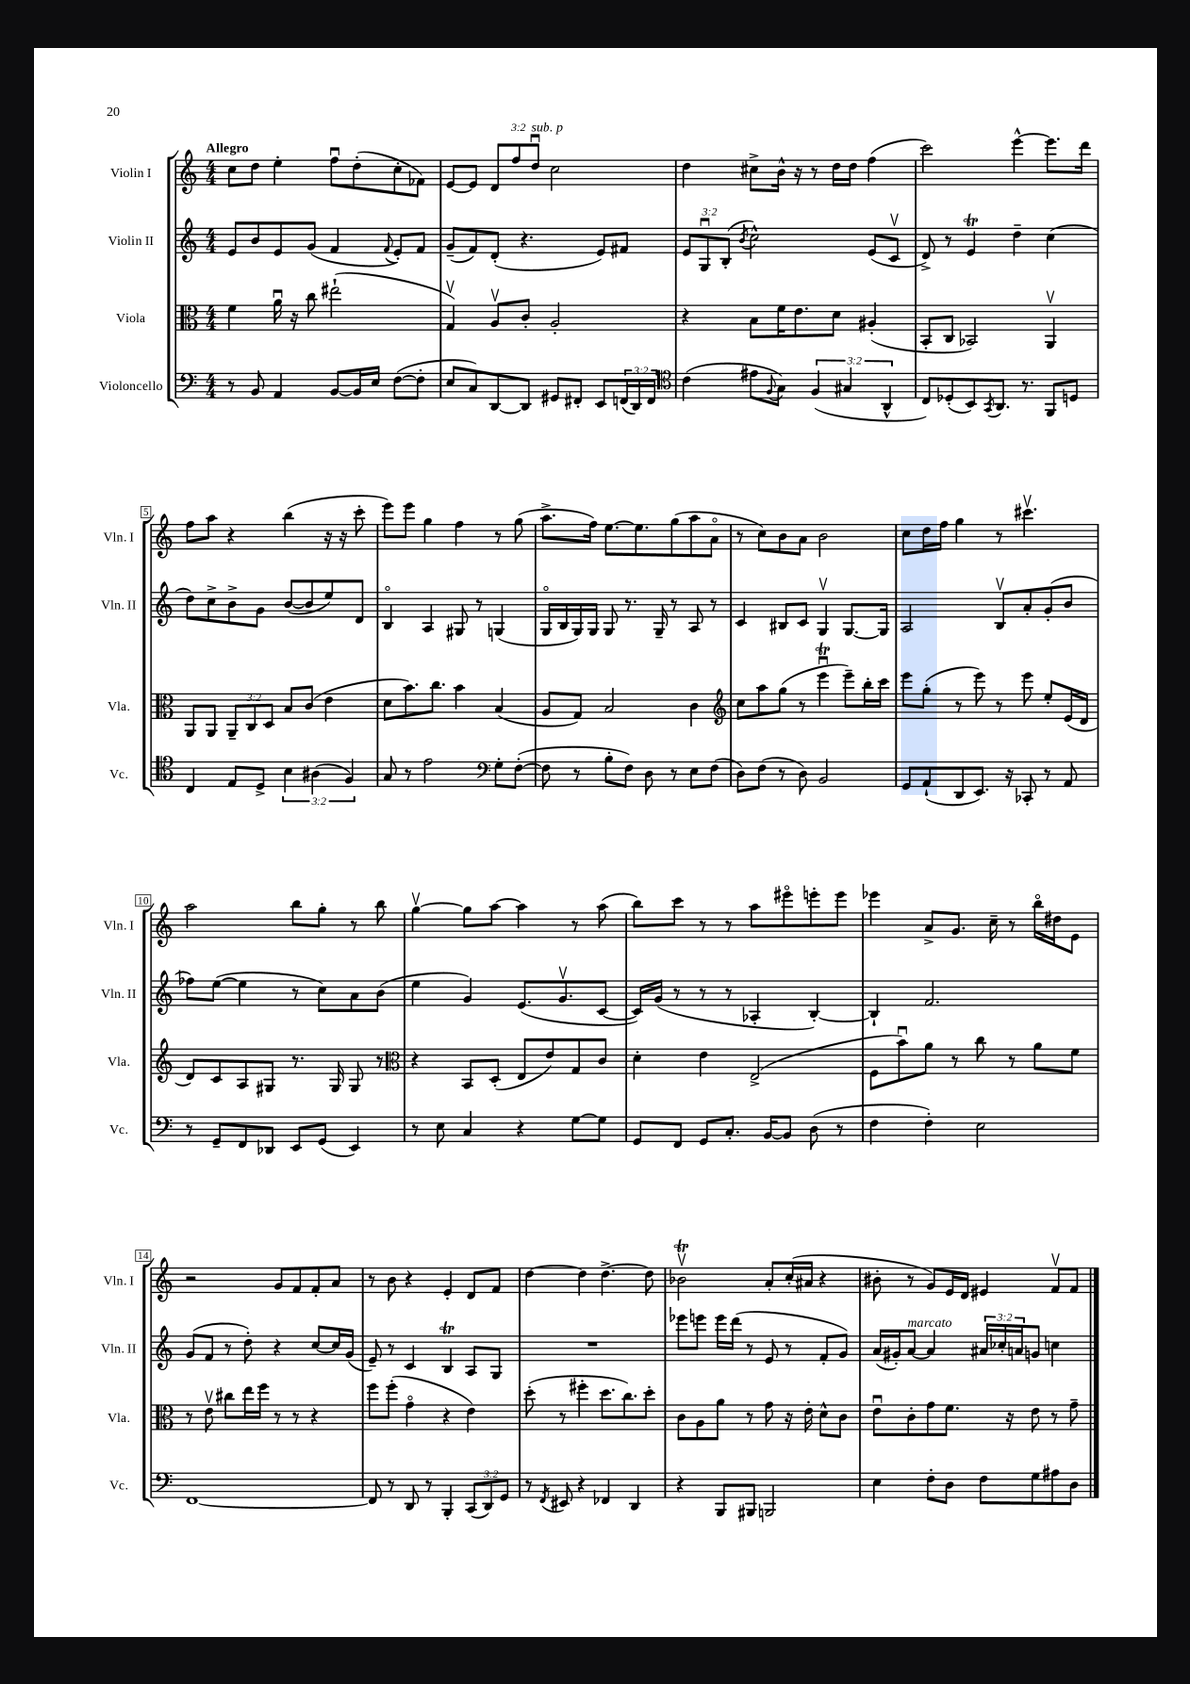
<<
\new StaffGroup <<
\new Staff = "s0" \with { instrumentName = "Violin I" shortInstrumentName = "Vln. I" } {
    \clef treble \key c \major \numericTimeSignature \time 4/4 \override Staff.TupletNumber.text = #tuplet-number::calc-fraction-text \tempo "Allegro"
    c''8 d''8 e''4-. f''8\downbow d''8-.( c''8-. fes'8) |
    e'8~ e'8 \tuplet 3/2 { d'8 f''8 d''8\downbow^\markup { \italic "sub. p" } } c''2 |
    d''4 cis''8-> b'16-^ r16 r8 d''16 d''16 f''4( |
    c'''2) e'''4~-^ e'''8. d'''16 |
    f''8 a''8 r4 b''4( r16 r16 c'''8-. |
    e'''8) e'''8 g''4 f''4 r8 g''8( |
    a''8.-> f''16) e''8.~ e''8. g''8( a''8 a'8\flageolet |
    r8 c''8) b'8 a'8 b'2 |
    c''8 d''16 f''16 g''4 r8 cis'''4.\upbow |
    a''2 b''8 g''8-. r8 b''8 |
    g''4~\upbow g''8 a''8~ a''4 r8 a''8( |
    b''8) c'''8 r8 r8 a''8 eis'''8\flageolet e'''8-. e'''8 |
    ees'''4 a'8-> g'8. c''16-- r8 b''16\flageolet dis''16 e'8 |
    r2 g'8 f'8 f'8-. a'8 |
    r8 b'8 r4 e'4-. d'8 f'8 |
    d''4~ d''4 d''4.~-> d''8 |
    bes'2\upbow\trill a'8-. c''16-.( ais'16 r4 |
    bis'8-. r8 g'8) e'16 d'16 eis'4 f'8\upbow f'8 \bar "|." |
}
\new Staff = "s1" \with { instrumentName = "Violin II" shortInstrumentName = "Vln. II" } {
    \clef treble \key c \major \numericTimeSignature \time 4/4 \override Staff.TupletNumber.text = #tuplet-number::calc-fraction-text
    e'8 b'8 e'8 g'8( f'4 \appoggiatura { f'8 } e'8-.) f'8 |
    g'8--( f'8) d'8-.( r4. e'8) fis'8 |
    \tuplet 3/2 { e'8 g8\downbow b8-.( } \acciaccatura { b'8 } c''2-^) e'8( c'8\upbow |
    d'8->) r8 e'4\trill d''4-- c''4( |
    d''8) c''8-> b'8-> g'8 b'8~( b'8 e''8) d'8 |
    b4\flageolet a4 gis8 r8 g4( |
    g16\flageolet b16 g16) g16 g8 r8. g16-- r8 a8 r8 |
    c'4 bis8 c'8 g4\upbow g8.~ g16 |
    a2 b8\upbow a'8-. g'8-.( b'8 |
    fes''8) e''8~( e''4 r8 c''8) a'8 b'8( |
    e''4 g'4) e'8.( g'8.\upbow c'8~ |
    c'16) g'16( r8 r8 r8 aes4-. b4~-.) |
    b4-! f'2. |
    g'8( f'8 r8 d''8-.) r4 c''8~ c''16 g'16( |
    e'8--) r8 c'4 b4\trill a8 g8 |
    R1 |
    ees'''8 e'''8 e'''16 d'''16( r8 e'8 r8 f'8-. g'8) |
    a'16( gis'16-.) a'8~^\markup { \italic "marcato" } a'4 \tuplet 3/2 { ais'16 ces''16-. a'16 } g'8 c''4 \bar "|." |
}
\new Staff = "s2" \with { instrumentName = "Viola" shortInstrumentName = "Vla." } {
    \clef alto \key c \major \numericTimeSignature \time 4/4 \override Staff.TupletNumber.text = #tuplet-number::calc-fraction-text
    f'4 a'16\downbow r16 c''8 eis''2-!( |
    g4\upbow) a8\upbow c'8-. a2-. |
    r4 b8 f'16 e'8. d'8 ais4-.( |
    b,8-. c8 bes,2) a,4\upbow |
    a,8 a,8 \tuplet 3/2 { a,8-- c8 d8 } b8 c'8( e'4 |
    d'8 b'8.) c''8. b'4 b4( |
    a8 g8) b2 c'4 |
    \clef treble c''8 a''8 g''8( r8 e'''4\downbow\trill e'''8--) b''16-. c'''16 |
    e'''8 g''8-.( r8 e'''8) r8 e'''8 e''8-. e'16( d'16 |
    d'8) c'8 a8 gis8 r8. gis16 gis8 r8 |
    \clef alto r4 b,8 d8-.( e8 e'8) g8 c'8 |
    d'4-. e'4 e2->( |
    f8 b'8\downbow) a'8 r8 c''8 r8 a'8 f'8 |
    r8 e'8\upbow cis''8 e''16 f''16 r8 r8 r4 |
    f''8 f''8-.( g'4\flageolet r4 e'4) |
    d''8-.( r8 fis''4-. d''8. c''8.) d''8-. |
    c'8 a8 a'8 r8 g'8 r16 e'16-. d'8-^ c'8 |
    e'8\downbow c'8-. g'8 f'8. r16 e'8 r8 g'8-- \bar "|." |
}
\new Staff = "s3" \with { instrumentName = "Violoncello" shortInstrumentName = "Vc." } {
    \clef bass \key c \major \numericTimeSignature \time 4/4 \override Staff.TupletNumber.text = #tuplet-number::calc-fraction-text
    r8 b,8 a,4 b,8~ b,16 e16 f8~( f8-. |
    e8 c8) d,8~ d,8 gis,8 fis,8-. e,8 \tuplet 3/2 { f,16( d,16) f,16 } |
    \clef tenor c'4( eis'8 \appoggiatura { f8 } g8) \tuplet 3/2 { f4( gis4 a,4-^ } |
    c8) des8-.( b,8) \acciaccatura { g,8 } a,8. r8. f,8 d8 |
    c4 e8 d8-> \tuplet 3/2 { b4 ais4( f4) } |
    g8 r8 e'2 \clef bass g8-. f8~-.( |
    f8 r8 b8-. f8) d8 r8 e8 f8( |
    d8) f8( r8 d8) b,2 |
    g,8 a,8-!( d,8 e,8.) r16 ces,8-. r8 a,8 |
    r8 g,8-- f,8 des,8 e,8 g,8( e,4) |
    r8 e8 c4 r4 g8~ g8 |
    g,8 f,8 g,8 c8.-. b,16~ b,8 d8( r8 |
    f4 f4-.) e2 |
    f,1~ |
    f,8 r8 d,8 r8 b,,4-. \tuplet 3/2 { c,8( d,8) g,8 } |
    r8 \acciaccatura { f,8 } eis,8 r4 fes,4 d,4 |
    r4 b,,8 bis,,8 b,,2 |
    e4 f8-. d8 f8 g8 ais8 d8 \bar "|." |
}
>>
>>
\layout { \context { \Score \override BarNumber.stencil = #(make-stencil-boxer 0.1 0.3 ly:text-interface::print) } }
